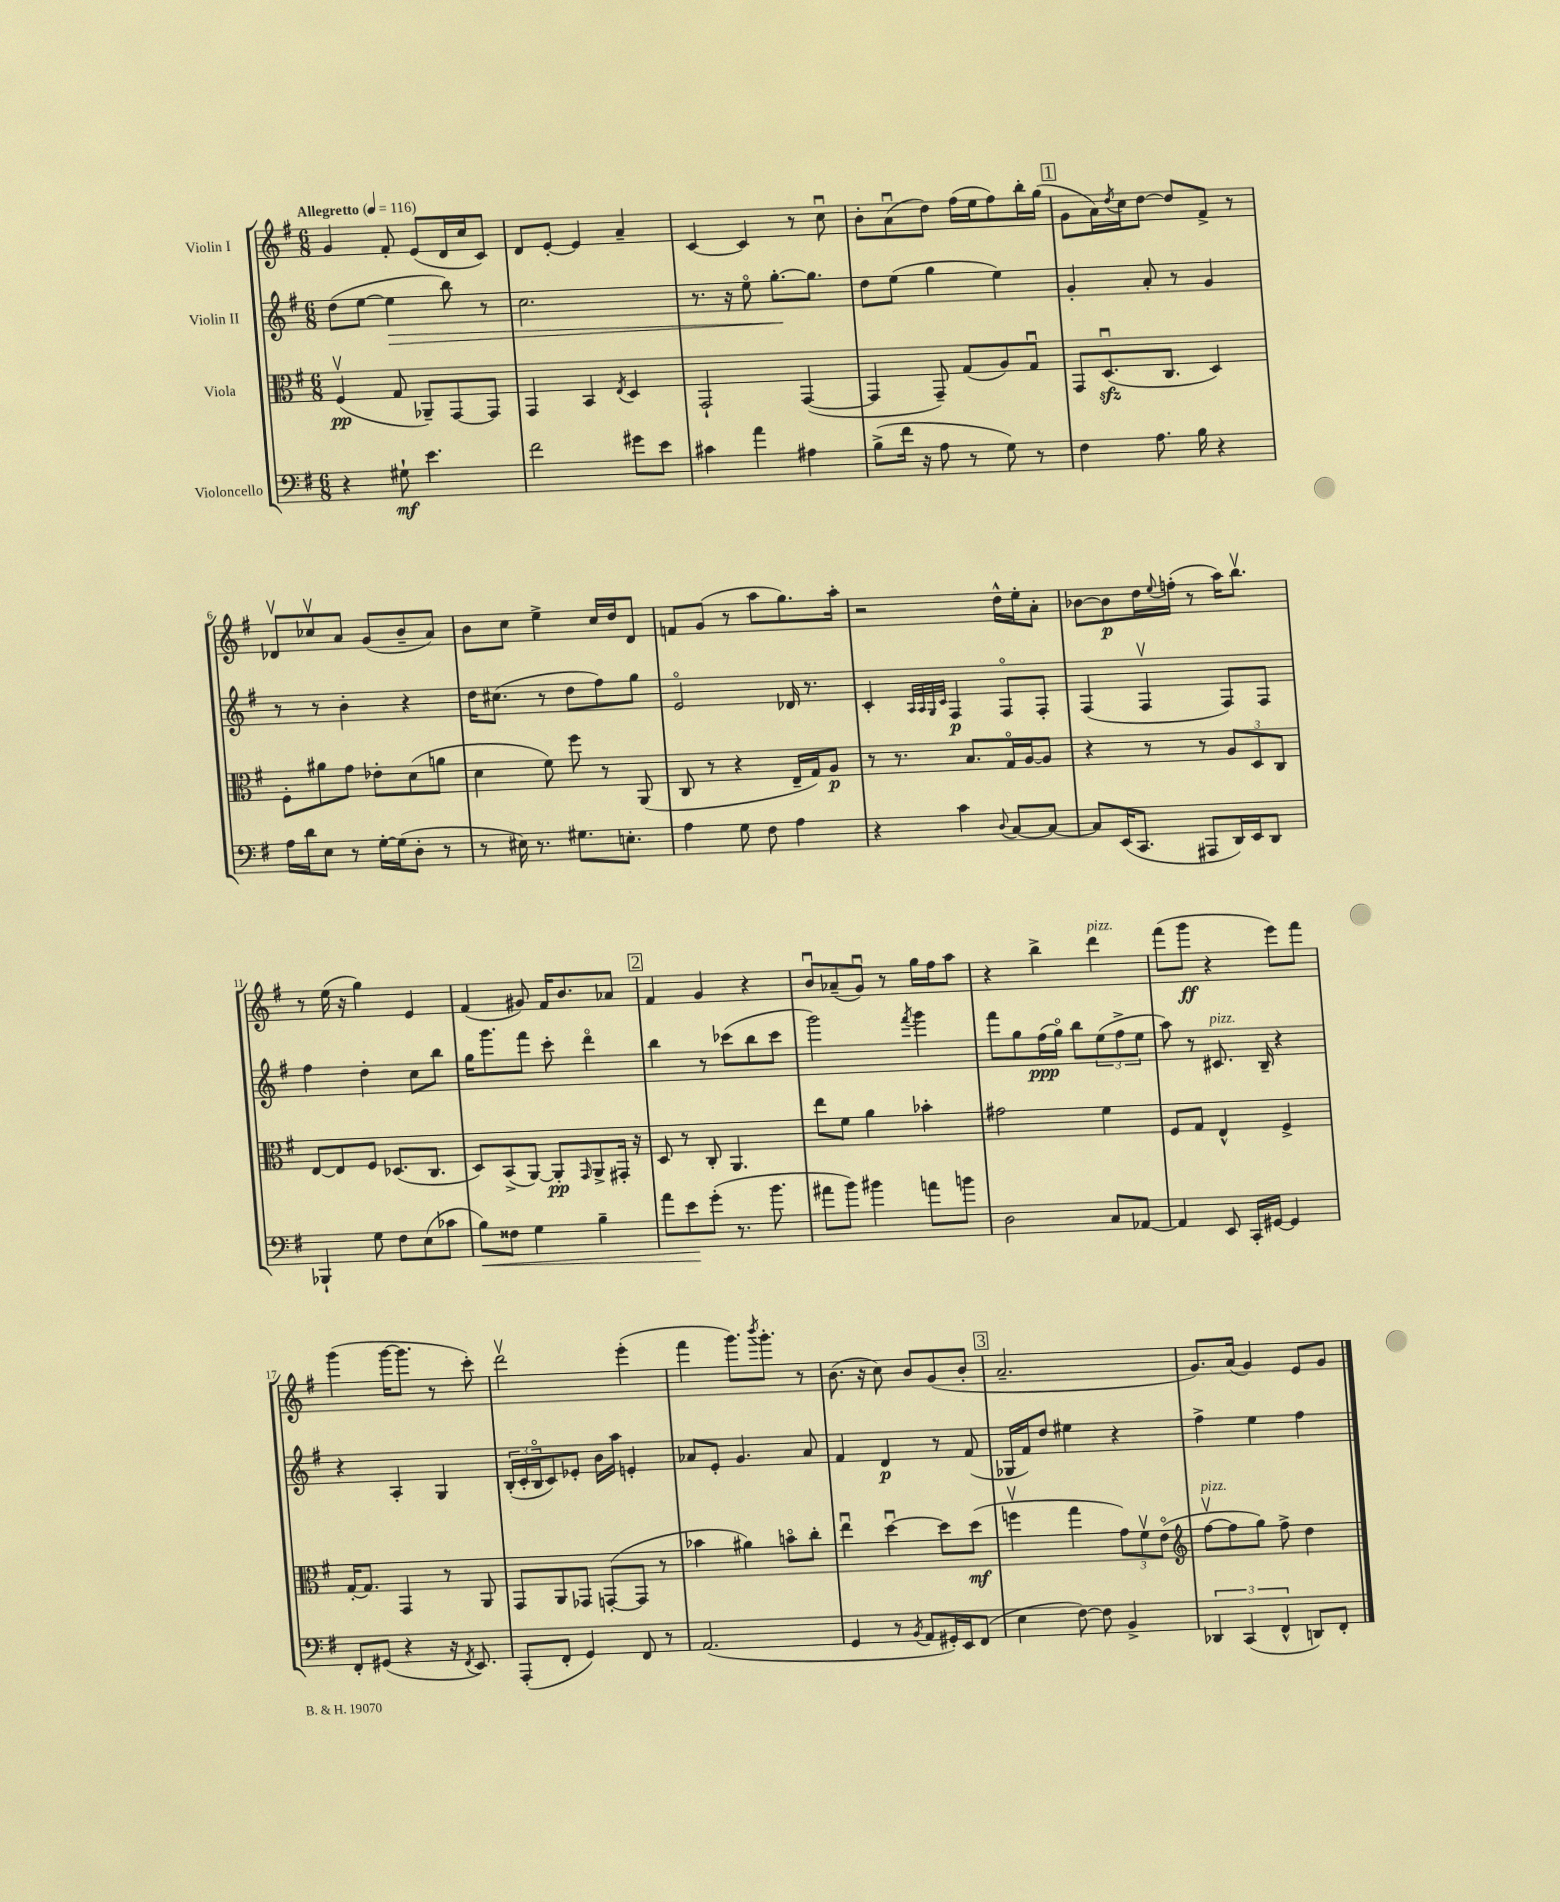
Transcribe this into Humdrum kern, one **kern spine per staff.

**kern	**kern	**kern	**kern
*staff4	*staff3	*staff2	*staff1
*clefF4	*clefC3	*clefG2	*clefG2
*k[f#]	*k[f#]	*k[f#]	*k[f#]
*M6/8	*M6/8	*M6/8	*M6/8
*MM116	*MM116	*MM116	*MM116
4r	(4F#v	(8dd	4g
.	.	[8ee	.
8G#`	8G	4ee]	8f#'
4.e	8AA-~)	.	(8e
.	[8GG	8bb)	16d
.	.	.	16cc
.	8GG]	8r	8c)
=	=	=	=
2f#	4GG	2.cc	8d
.	.	.	[8e'
.	4BB	.	4e]
.	8qE	.	.
8g#	4D	.	4a~
8e	.	.	.
=	=	=	=
4c#	2GG`	8.r	[4c
.	.	16r	.
4a	.	8eeo	4c]
.	.	[8.gg'	.
4A#	([4GG	.	8r
.	.	8.gg]	.
.	.	.	8ccu
=	=	=	=
(8B^	4GG]	8dd	8b'
16f#	.	(8ee	(8au
16r	.	.	.
8A	8GG~)	4gg	8dd)
8r	(8G	.	(16ff#
.	.	.	16ee
8G)	8A)	4ee)	8ff#)
8r	8Gu	.	16bb'
.	.	.	(16gg
=	=	=	=
4F#	8GG	4g'	8g
.	(8.Du	.	16a)
.	.	.	8qdd
.	.	.	16cc
8.A	.	8a'	[8dd
.	8.C	.	.
.	.	8r	8dd]
16B	.	.	.
4r	4D)	4g	8f#^
.	.	.	8r
=	=	=	=
16A	8F#'	8r	8d-v
16d	.	.	.
8E	8a#	8r	8cc-v
8r	8g	4b'	8a
[16G'	8e-'	.	(8g
(16G]	.	.	.
8D'	(8d	4r	8b~
8r	8a	.	8a)
=	=	=	=
8r	4d	16dd	8b
.	.	(8.cc#	.
16E#)	.	.	8cc
8.r	.	.	.
.	8f#)	8r	4ee^
8.G#	8ff#	8dd	.
.	8r	8ff#)	16cc
8.E'	.	.	16dd
.	(8AA	8gg	8d
=	=	=	=
4A	8C	2eo	8f
.	8r	.	(8g
8G	4r	.	8r
8F#	.	.	8aa
4A	16E~	16d-	8.gg)
.	16G)	8.r	.
.	8A	.	.
.	.	.	16aa'
=	=	=	=
4r	8r	4c'	2r
.	8.r	.	.
.	.	32qqA	.
.	.	32qqA	.
.	.	32qqG	.
.	.	32qqc	.
4c	.	4F#	.
.	8.B	.	.
8qqD	.	.	.
[8C	16Go	8F#o	16dd^^
.	[16A	.	16ee'
8C_	8A]	8F#'	8a'
=	=	=	=
8C]	4r	(4F#	[8b-
(16EE	.	.	8b-]
8.CC	.	.	.
.	8r	4F#v	16dd
.	.	.	8qqee
.	.	.	(16ff'
8AAA#	8r	.	8r
16DD)	12A	8F#)	16aa)
16EE	.	.	8.bbv
.	12D	.	.
8DD	.	8F#	.
.	12C	.	.
=	=	=	=
4BBB-`	[8E	4ff#	8r
.	8E]	.	(16ee
.	.	.	16r
8G	8F#	4dd'	4gg)
8F#	(8.D-	.	.
(8E	.	8cc	4e
.	8.C	.	.
8c-	.	8bb	.
=	=	=	=
8B)	8D)	16gg	(4f#
.	.	8.ggg	.
8F##	(8BB^	.	.
4G	[8AA)	8fff#	8g#)
.	8AA']	8ccc'	16f#
.	.	.	8.b
.	16qqGG	.	.
4B~	8AA^	4dddo	.
.	16GG#'	.	8a-
.	16r	.	.
=	=	=	=
8a	8D	4bb	4f#
8e	8r	.	.
(8g'	8C'	8r	4g
8.r	4.AA	(8ccc-	.
.	.	8bb	4r
8.b	.	.	.
.	.	8ccc-	.
=	=	=	=
8a#	8ee	2ggg)	8bu
8b)	8f#	.	(8a-~
4b#	4a	.	8gu)
.	.	.	8r
.	.	8qfff#	.
8a	4b-'	4ggg	16gg
.	.	.	16ff#
8b	.	.	8aa
=	=	=	=
2D	2g#	8fff#	4r
.	.	8gg	.
.	.	(16ff#	4bb^
.	.	16ggo)	.
.	.	8bb	.
8C	4f#	(12ee	4ddd
.	.	12ff#^	.
[8AA-	.	.	.
.	.	12ee	.
=	=	=	=
4AA-]	8F#	8aa)	(8fff#
.	8G	8r	8ggg
8EE	4E^^	8.c#	4r
16CC'	.	.	.
[16GG#	.	16B~	.
4GG#]	4F#^	4r	8eee)
.	.	.	8fff#
=	=	=	=
8FF#'	[16G'	4r	(4ggg
.	8.G]	.	.
(8GG#	.	.	.
4r	4GG	4A'	[16ggg
.	.	.	8.ggg]
16r	8r	4G	8r
8qFF#	.	.	.
8.EE)	.	.	.
.	8AA	.	8ccc')
=	=	=	=
(8AAA'	8GG	(24B'	2dddv
.	.	24c'	.
.	.	24Bo	.
8FF#'	8AA	8c)	.
4GG)	8GG-	8e-'	.
.	([8GG'	16b	.
.	.	16aa	.
8FF#	8GG]	4e'	(4eee'
8r	8r	.	.
=	=	=	=
(2.AA	4b-	8a-	4fff#
.	.	8e'	.
.	4a#)	4.g	8.ggg)
.	.	.	8qbbb
.	.	.	8.ggg'
.	8bo	.	.
.	8cc'	8a-	8r
=	=	=	=
4GG	4eeu	4f#	(8.b
.	.	.	16r
8r	[4ddu	4d	8cc)
8qBB	.	.	.
8AA	.	.	8b
16GG#')	8dd]	8r	(8g
16EE	.	.	.
(8FF#	(8dd	(8f#	8b'
=	=	=	=
4E	4ffv	16G-	2.a~
.	.	16f#)	.
.	.	8dd	.
[8F#)	4gg	4ee#	.
8F#]	.	.	.
4BB^	12g)	4r	.
.	12f#v	.	.
.	(12eo	.	.
=	=	=	=
*	*clefG2	*	*
6DD-	[8ff#v	4ff#^	8.g)
.	8ff#]	.	.
(6CC	.	.	.
.	.	.	(16a
.	8gg)	4ee	4g)
6FF#^^	.	.	.
.	8ff#^	.	.
8DD)	4dd	4ff#	8e
8FF#'	.	.	8g
==	==	==	==
*-	*-	*-	*-
